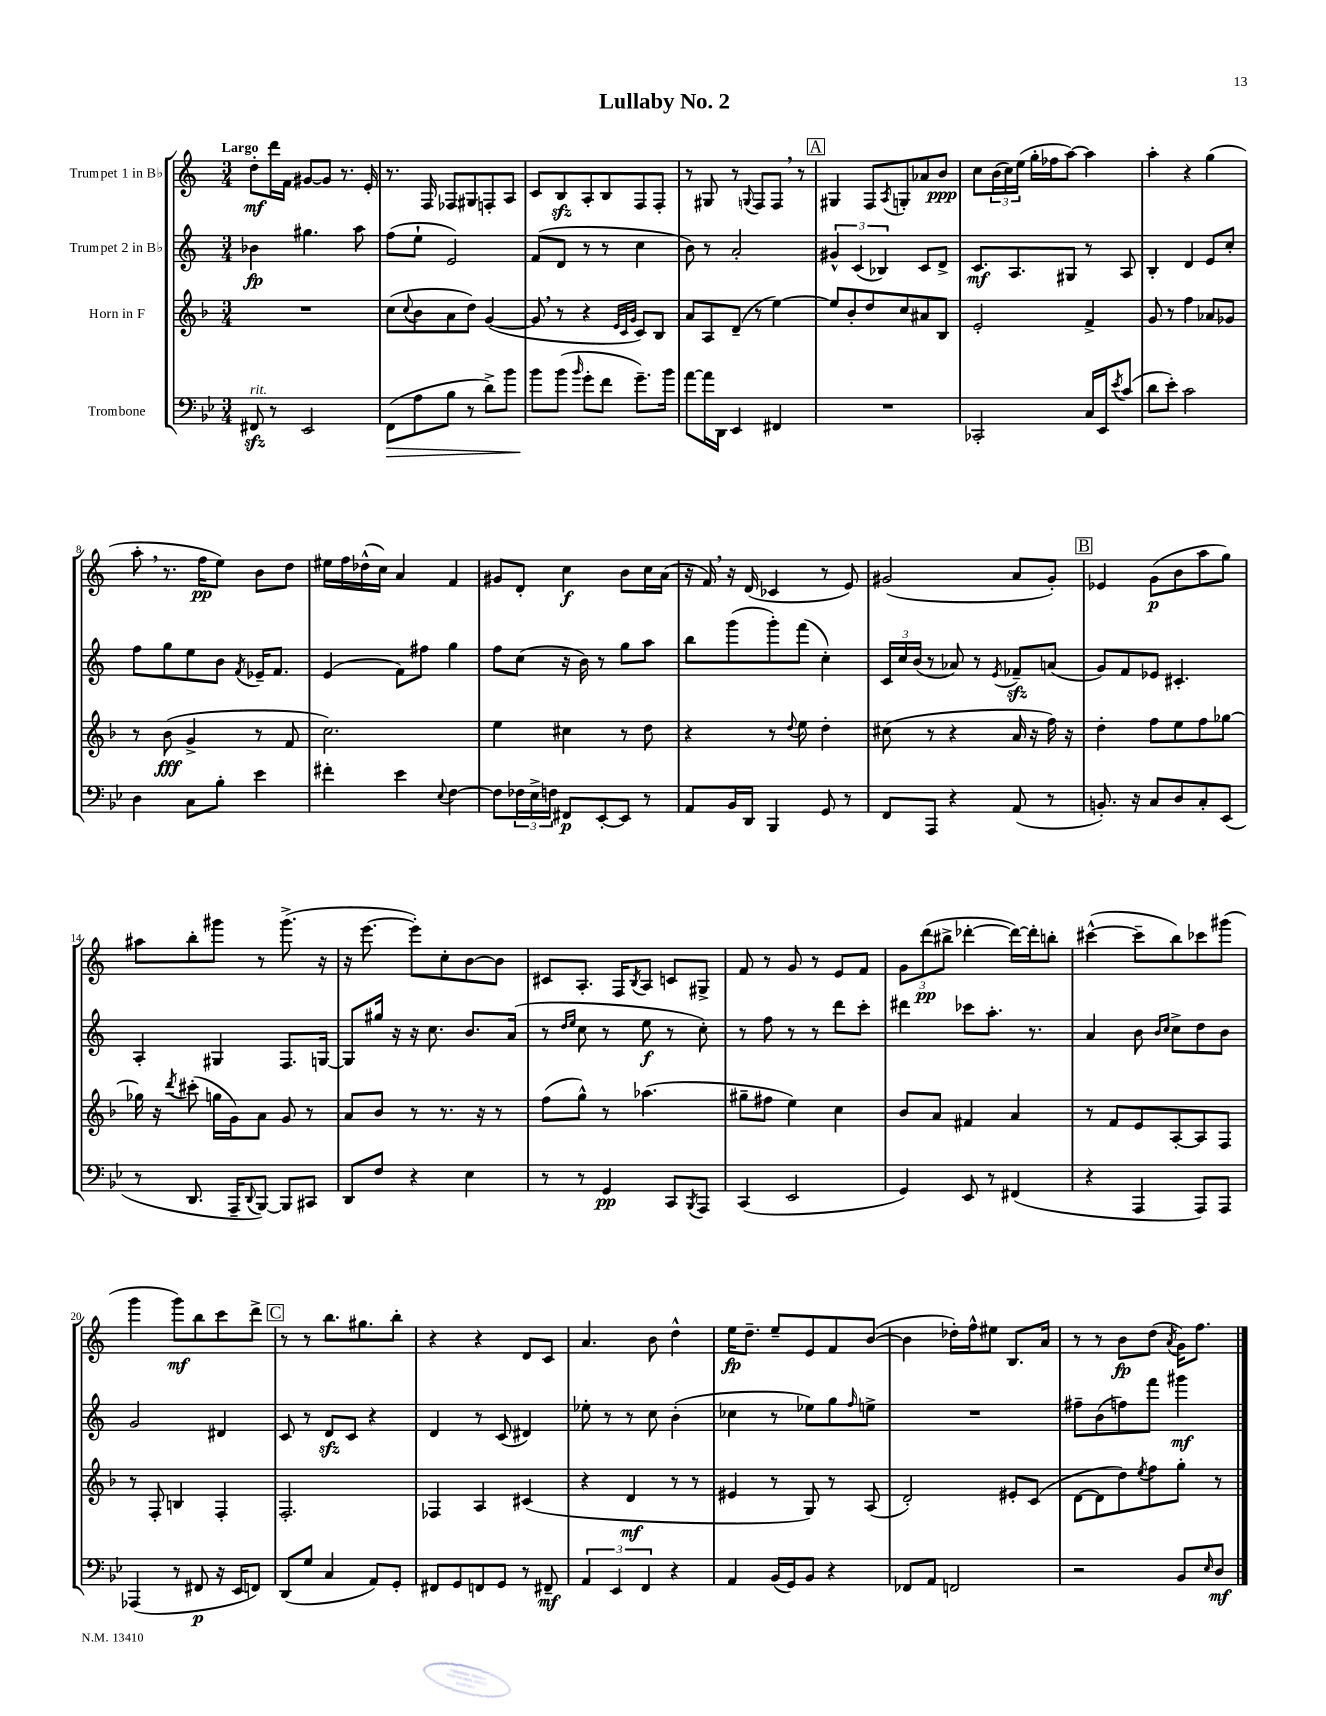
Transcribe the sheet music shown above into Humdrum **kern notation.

**kern	**dynam	**kern	**dynam	**kern	**dynam	**kern	**dynam
*part4	*part4	*part3	*part3	*part2	*part2	*part1	*part1
*staff4	*staff4	*staff3	*staff3	*staff2	*staff2	*staff1	*staff1
*I"Trombone	*	*I"Horn in F	*	*I"Trumpet 2 in B♭	*	*I"Trumpet 1 in B♭	*
*clefF4	*	*clefG2	*	*clefG2	*	*clefG2	*
*k[b-e-]	*	*k[b-]	*	*k[]	*	*k[]	*
*M3/4	*	*M3/4	*	*M3/4	*	*M3/4	*
=1	=1	=1	=1	=1	=1	=1	=1
!	!	!	!	!	!	!LO:TX:a:B:t=Largo	!
!LO:TX:a:i:t=rit.	!	!	!	!	!	!	!
8FF#Xzz/	.	2.r	.	4b-X\	fp	8dd'\L	mf
8r	.	.	.	.	.	16ddd\L	.
.	.	.	.	.	.	16f\JJ	.
2EE-/	.	.	.	4.gg#X\	.	[8g#X/L	.
.	.	.	.	.	.	8g#/J]	.
.	.	.	.	.	.	8.r	.
.	.	.	.	8aa\	.	.	.
.	.	.	.	.	.	16e'/	.
=2	=2	=2	=2	=2	=2	=2	=2
!	!LO:HP:b	!	!	!	!	!	!
(8FF\L	>	(8cc\L	.	(8ff\L	.	8.r	.
.	.	8qqcc/	.	.	.	.	.
8A\	.	8b-\	.	8ee`\J	.	.	.
.	.	.	.	.	.	16F/	.
8B-\J	.	8a\	.	2e/)	.	8F-X/L	.
8r	.	8dd\J)	.	.	.	8G#X/	.
8d^\L)	.	([4g/	.	.	.	8Fn'/	.
8b-\J	.	.	.	.	.	8A/J	.
=3	=3	=3	=3	=3	=3	=3	=3
8b-\L	.	8g,/]	.	(8f/L	.	8c/L	.
(8b-\J	]	8r	.	8d/J	.	8Bzz/	.
16qqb-/	.	.	.	.	.	.	.
8g'\L	.	4r	.	8r	.	8A'/	.
8f\J	.	.	.	8r	.	8B/	.
.	.	32qqe/LLL	.	.	.	.	.
.	.	32qqc/	.	.	.	.	.
.	.	32qqg/JJJ	.	.	.	.	.
8.g~\L)	.	8c/L)	.	4cc\	.	8F/	.
.	.	8B-/J	.	.	.	8F'/J	.
16b-\Jk	.	.	.	.	.	.	.
=4	=4	=4	=4	=4	=4	=4	=4
[8a\L	.	8a/L	.	8b\)	.	8r	.
16a\L]	.	8A/	.	8r	.	8G#X/	.
16DD\JJ	.	.	.	.	.	.	.
4EE-/	.	(8d~/J	.	2a'/	.	8r	.
.	.	.	.	.	.	8qqGn/	.
.	.	8r	.	.	.	8F/L	.
4FF#X/	.	[4ee\)	.	.	.	8F,/J	.
.	.	.	.	.	.	8r	.
!!LO:REH:place=s1:t=A
=5	=5	=5	=5	=5	=5	=5	=5
2.r	.	8ee/L]	.	6g#X^^/	.	4G#X/	.
.	.	8b-'/	.	.	.	.	.
.	.	.	.	(6c/	.	.	.
.	.	8dd/	.	.	.	8F/L	.
.	.	.	.	6B-X/)	.	.	.
.	.	.	.	.	.	8qA/	.
.	.	8cc/	.	.	.	8Gn'/	.
.	.	8a#X/	.	8c/L	.	8a-X/	.
.	.	8B-/J	.	8d^/J	.	8b/J	ppp
=6	=6	=6	=6	=6	=6	=6	=6
2CC-X'/	.	2e'/	.	8.c/L	mf	8cc\L	.
.	.	.	.	.	.	(24b\L	.
.	.	.	.	.	.	24cc\)	.
.	.	.	.	8.A/	.	.	.
.	.	.	.	.	.	(24ee\JJ	.
.	.	.	.	.	.	16gg'\LL	.
.	.	.	.	.	.	16ff-X\J	.
.	.	.	.	8G#X/J	.	[8aa\J)	.
16C/LL	.	4f^/	.	8r	.	4aa\]	.
16EE-/J	.	.	.	.	.	.	.
8qe-/	.	.	.	.	.	.	.
(8c/J	.	.	.	8A/	.	.	.
=7	=7	=7	=7	=7	=7	=7	=7
8d\L	.	8g/	.	4B'/	.	4aa'\	.
8e-'\J)	.	8r	.	.	.	.	.
2c\	.	4ff\	.	4d/	.	4r	.
.	.	8a-X/L	.	8e/L	.	(4gg\	.
.	.	8g-X/J	.	8cc'/J	.	.	.
!!LO:LB:g=z
=8	=8	=8	=8	=8	=8	=8	=8
4D\	.	8r	.	8ff\L	.	8aa',\	.
.	.	(8b-\	fff	8gg\	.	8.r	.
8C\L	.	4g^/	.	8ee\	.	.	.
.	.	.	.	.	.	16ff\KL	pp
8B-'\J	.	.	.	8b\J	.	8ee\J)	.
.	.	.	.	8qf/	.	.	.
4e-\	.	8r	.	16e-X~/KL	.	8b\L	.
.	.	.	.	8.f/J	.	.	.
.	.	8f/	.	.	.	8dd\J	.
=9	=9	=9	=9	=9	=9	=9	=9
4f#X'\	.	2.cc\)	.	(4e/	.	16ee#X\LL	.
.	.	.	.	.	.	16ff\	.
.	.	.	.	.	.	(16dd-X^^\	.
.	.	.	.	.	.	16cc\JJ)	.
4e-\	.	.	.	8f\L)	.	4a/	.
.	.	.	.	8ff#X\J	.	.	.
8qqE-/	.	.	.	.	.	.	.
[4F\	.	.	.	4gg\	.	4f/	.
=10	=10	=10	=10	=10	=10	=10	=10
8F\L]	.	4ee\	.	8ff\L	.	8g#X/L	.
24F-X\L	.	.	.	(8cc\J	.	8d'/J	.
24E-^\	.	.	.	.	.	.	.
24Fn\JJ	.	.	.	.	.	.	.
8FF#X/L	p	4cc#X\	.	16r	.	4cc\	f
.	.	.	.	16b\)	.	.	.
[8EE-'/	.	.	.	8r	.	.	.
8EE-/J]	.	8r	.	8gg\L	.	8b\L	.
8r	.	8dd\	.	8aa\J	.	16cc\L	.
.	.	.	.	.	.	(16a\JJ	.
=11	=11	=11	=11	=11	=11	=11	=11
8AA/L	.	4r	.	8bb\L	.	16r	.
.	.	.	.	.	.	16f,/)	.
16BB-/L	.	.	.	(8ggg\	.	16r	.
16DD/JJ	.	.	.	.	.	(16d/	.
4BBB-/	.	8r	.	8ggg'\)	.	4c-X/	.
.	.	8qqdd/	.	.	.	.	.
.	.	8ee\	.	(8fff\J	.	.	.
8GG/	.	4dd'\	.	4cc'\)	.	8r	.
8r	.	.	.	.	.	8e/)	.
=12	=12	=12	=12	=12	=12	=12	=12
8FF/L	.	(8cc#X\	.	24c/LL	.	(2g#X/	.
.	.	.	.	24cc/	.	.	.
.	.	.	.	(24b/JJ	.	.	.
8AAA/J	.	8r	.	8r	.	.	.
4r	.	4r	.	8a-X/)	.	.	.
.	.	.	.	8r	.	.	.
.	.	.	.	8qe/	.	.	.
(8AA/	.	16a/	.	8f-Xzz~/L	.	8a/L	.
.	.	16r	.	.	.	.	.
8r	.	16ff\)	.	(8an/J	.	8g#'/J)	.
.	.	16r	.	.	.	.	.
!!LO:REH:place=s1:t=B
=13	=13	=13	=13	=13	=13	=13	=13
8.BBn'/)	.	4dd'\	.	8g/L)	.	4e-X/	.
.	.	.	.	8f/	.	.	.
16r	.	.	.	.	.	.	.
8C/L	.	8ff\L	.	8e-X/J	.	(8g\L	p
8D/	.	8ee\	.	4.c#X'/	.	8b\	.
8C'/	.	8ff\	.	.	.	8aa\	.
(8EE-/J	.	[8gg-X\J	.	.	.	8gg\J)	.
!!LO:LB:g=z
=14	=14	=14	=14	=14	=14	=14	=14
8r	.	16gg-X\]	.	4A'/	.	8aa#X\L	.
.	.	16r	.	.	.	.	.
.	.	8qddd/	.	.	.	.	.
8.DD/	.	(8ccc#X'\	.	.	.	8bb'\	.
.	.	16ggn\LL	.	4G#X/	.	8ggg#X\J	.
16AAA~/KL	.	16g\J)	.	.	.	.	.
8qqDD/	.	.	.	.	.	.	.
[8BBB-/J)	.	8a\J	.	.	.	8r	.
8BBB-/L]	.	8g/	.	8.F/L	.	(8.ggg#^\	.
8CC#X/J	.	8r	.	.	.	.	.
.	.	.	.	[16Gn/Jk	.	16r	.
=15	=15	=15	=15	=15	=15	=15	=15
8DD/L	.	8a/L	.	8G/L]	.	16r	.
.	.	.	.	.	.	[8.eee\	.
8F/J	.	8b-/J	.	16gg#X/Jk	.	.	.
.	.	.	.	16r	.	.	.
4r	.	8r	.	16r	.	8eee'\L])	.
.	.	.	.	8.cc\	.	.	.
.	.	8.r	.	.	.	8cc'\	.
4E-\	.	.	.	8.b/L	.	[8b\	.
.	.	16r	.	.	.	.	.
.	.	8r	.	.	.	8b\J]	.
.	.	.	.	(16a/Jk	.	.	.
=16	=16	=16	=16	=16	=16	=16	=16
8r	.	(8ff\L	.	8r	.	8c#X/L	.
.	.	.	.	16qqdd/LL	.	.	.
.	.	.	.	16qqee/JJ	.	.	.
8r	.	8gg^^\J)	.	8cc\	.	8.A'/J	.
4GG/	pp	8r	.	8r	.	.	.
.	.	.	.	.	.	16F/KL	.
.	.	.	.	.	.	8qB/	.
.	.	(4.aa-X\	.	8ee\	f	8A/J	.
8CC/L	.	.	.	8r	.	8cn/L	.
8qBBB-/	.	.	.	.	.	.	.
8AAA/J	.	.	.	8cc'\)	.	8G#X^/J	.
=17	=17	=17	=17	=17	=17	=17	=17
(4CC/	.	8gg#X~\L	.	8r	.	8f/	.
.	.	8ff#X\J	.	8ff\	.	8r	.
2EE-/	.	4ee\)	.	8r	.	8g/	.
.	.	.	.	8r	.	8r	.
.	.	4cc\	.	8ddd\L	.	8e/L	.
.	.	.	.	8ccc'\J	.	8f/J	.
=18	=18	=18	=18	=18	=18	=18	=18
4GG/)	.	8b-/L	.	4ddd#X\	.	12g\L	.
.	.	.	.	.	.	(12ddd\	pp
.	.	8a/J	.	.	.	.	.
.	.	.	.	.	.	12bb#X^\J	.
8EE-/	.	4f#X/	.	8ccc-X\L	.	[4ddd-X'\	.
8r	.	.	.	8.aa'\J	.	.	.
(4FF#X/	.	4a/	.	.	.	16ddd-\LL_)	.
.	.	.	.	8.r	.	16ddd-'\J]	.
.	.	.	.	.	.	8bbn'\J	.
=19	=19	=19	=19	=19	=19	=19	=19
4r	.	8r	.	4a/	.	([4ccc#X^^\	.
.	.	8f/L	.	.	.	.	.
4AAA/	.	8e/	.	8b\	.	8ccc#~\L]	.
.	.	.	.	16qqb/LL	.	.	.
.	.	.	.	16qqcc/JJ	.	.	.
.	.	[8A'/	.	8cc^\L	.	8bb\)	.
8AAA/L)	.	8A/]	.	8dd\	.	8ccc-X\	.
8AAA/J	.	8F/J	.	8b\J	.	(8ggg#X\J	.
!!LO:LB:g=z
=20	=20	=20	=20	=20	=20	=20	=20
(4AAA-X/	.	8r	.	2g/	.	4ggg\	.
.	.	8F'/	.	.	.	.	.
8r	.	4Bn/	.	.	.	8ggg\L)	mf
8FF#X/	p	.	.	.	.	8bb\	.
16r	.	4F'/	.	4d#X/	.	8ccc\	.
16EE-/KL	.	.	.	.	.	.	.
8FFn/J)	.	.	.	.	.	8ddd^\J	.
!!LO:REH:place=s1:t=C
=21	=21	=21	=21	=21	=21	=21	=21
(8DD/L	.	2.F'/	.	8c/	.	8r	.
8G/J	.	.	.	8r	.	8r	.
4C/	.	.	.	8dzz/L	.	8.bb\L	.
.	.	.	.	8c/J	.	.	.
.	.	.	.	.	.	8.gg#X\	.
8AA/L)	.	.	.	4r	.	.	.
8GG'/J	.	.	.	.	.	8bb'\J	.
=22	=22	=22	=22	=22	=22	=22	=22
8FF#X/L	.	4F-X/	.	4d/	.	4r	.
8GG/	.	.	.	.	.	.	.
8FFn/	.	4A/	.	8r	.	4r	.
8GG/J	.	.	.	(8c/	.	.	.
8r	.	(4c#X/	.	4d#X/)	.	8d/L	.
8FF#X~/	mf	.	.	.	.	8c/J	.
=23	=23	=23	=23	=23	=23	=23	=23
6AA/	.	4r	.	8ee-X'\	.	4.a/	.
.	.	.	.	8r	.	.	.
6EE-/	.	.	.	.	.	.	.
.	.	4d/	mf	8r	.	.	.
6FF/	.	.	.	.	.	.	.
.	.	.	.	8cc\	.	8b\	.
4r	.	8r	.	(4b'\	.	4dd^^\	.
.	.	8r	.	.	.	.	.
=24	=24	=24	=24	=24	=24	=24	=24
4AA/	.	4e#X/	.	4cc-X\	.	16ee\KL	fp
.	.	.	.	.	.	8.dd~\J	.
(16BB-/LL	.	8r	.	8r	.	8ee~/L	.
16GG/J)	.	.	.	.	.	.	.
8BB-/J	.	8G/)	.	8ee-X\L)	.	8e/	.
4r	.	8r	.	8gg\	.	8f/	.
.	.	.	.	16qqff/	.	.	.
.	.	(8A/	.	8een^\J	.	([8b/J	.
=25	=25	=25	=25	=25	=25	=25	=25
8FF-X/L	.	2d'/)	.	2.r	.	4b\]	.
8AA/J	.	.	.	.	.	.	.
2FFn/	.	.	.	.	.	16dd-X'\LL)	.
.	.	.	.	.	.	16ff^^\J	.
.	.	.	.	.	.	8ee#X\J	.
.	.	8e#X'/L	.	.	.	8.B/L	.
.	.	(8c/J	.	.	.	.	.
.	.	.	.	.	.	16a/Jk	.
=26	=26	=26	=26	=26	=26	=26	=26
2r	.	[8d\L	.	8ff#X~\L	.	8r	.
.	.	8d\]	.	(8b\	.	8r	.
.	.	8dd\)	.	8ffn\)	.	8b\L	fp
.	.	8qee/	.	.	.	.	.
.	.	8ff\	.	8fff\J	.	(8dd\J	.
.	.	.	.	.	.	8qa/	.
8BB-/L	.	8gg'\J	.	4ggg#X\	mf	16g\KL)	.
.	.	.	.	.	.	8.ff\J	.
16qqE-/	.	.	.	.	.	.	.
8D/J	mf	8r	.	.	.	.	.
==	==	==	==	==	==	==	==
*-	*-	*-	*-	*-	*-	*-	*-
